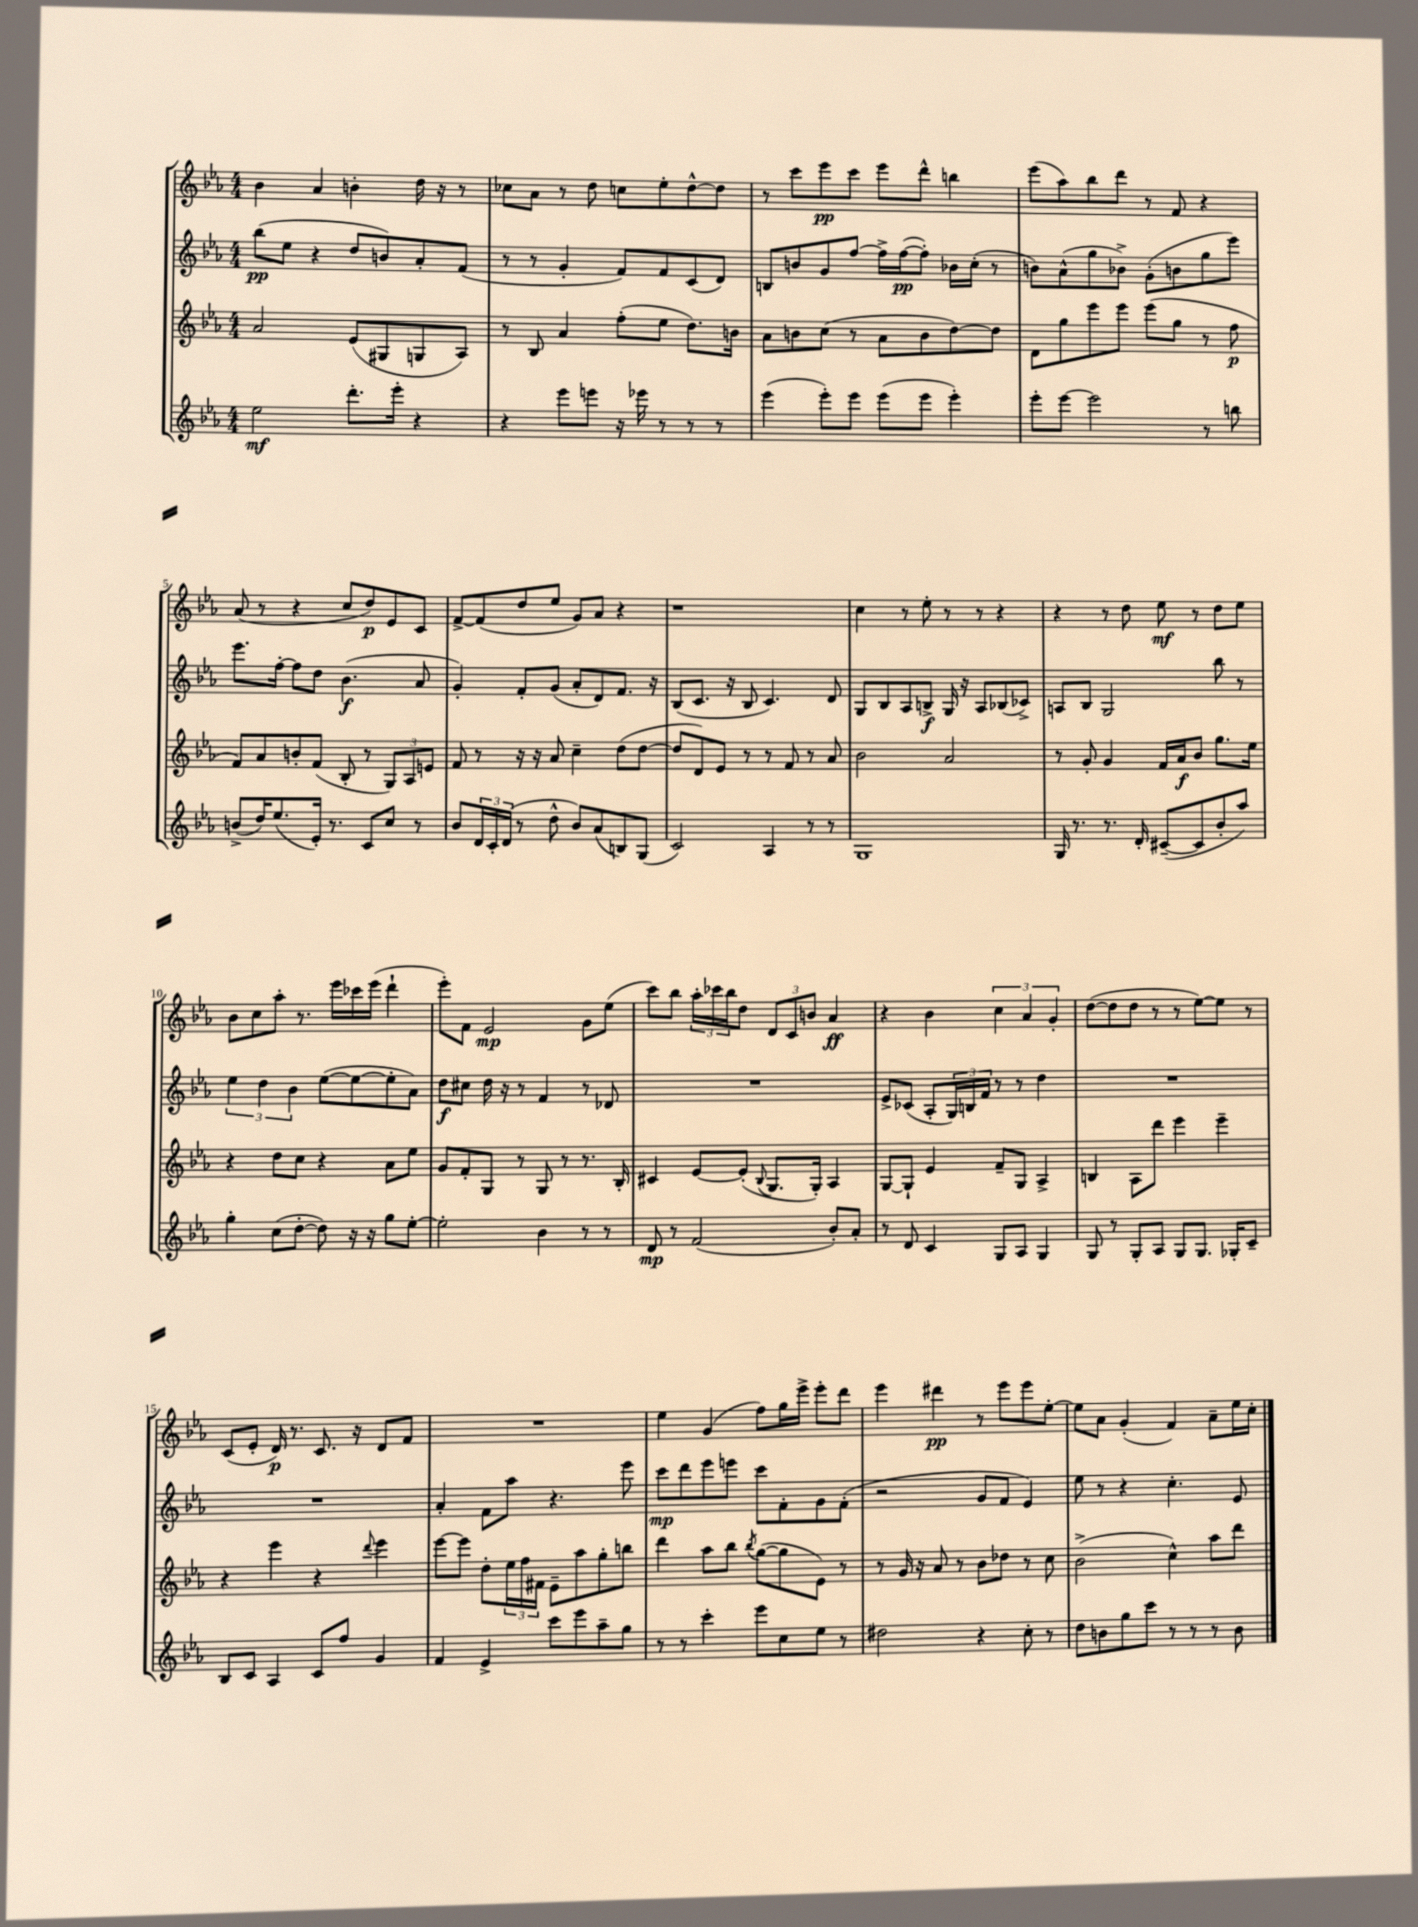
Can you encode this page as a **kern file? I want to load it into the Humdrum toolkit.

**kern	**dynam	**kern	**dynam	**kern	**dynam	**kern	**dynam
*part4	*part4	*part3	*part3	*part2	*part2	*part1	*part1
*staff4	*staff4	*staff3	*staff3	*staff2	*staff2	*staff1	*staff1
*clefG2	*	*clefG2	*	*clefG2	*	*clefG2	*
*k[b-e-a-]	*	*k[b-e-a-]	*	*k[b-e-a-]	*	*k[b-e-a-]	*
*M4/4	*	*M4/4	*	*M4/4	*	*M4/4	*
=1	=1	=1	=1	=1	=1	=1	=1
2ee-\	mf	2a-/	.	(8bb-\L	pp	4b-\	.
.	.	.	.	8ee-\J	.	.	.
.	.	.	.	4r	.	4a-/	.
8.ddd'\L	.	(8e-/L	.	8dd/L	.	4bn'\	.
.	.	8G#X/	.	8bn/)	.	.	.
16eee-'\Jk	.	.	.	.	.	.	.
4r	.	8Gn/	.	8a-'/	.	16dd\	.
.	.	.	.	.	.	16r	.
.	.	8A-/J)	.	(8f/J	.	8r	.
=2	=2	=2	=2	=2	=2	=2	=2
4r	.	8r	.	8r	.	8cc-X\L	.
.	.	8B-/	.	8r	.	8a-\J	.
8eee-\L	.	4a-/	.	4g'/	.	8r	.
8eeen\J	.	.	.	.	.	8dd\	.
16r	.	(8ff'\L	.	8f/L)	.	8ccn\L	.
16eee-X\	.	.	.	.	.	.	.
8r	.	8ee-\J	.	8f/	.	8ee-'\	.
8r	.	8.dd\L)	.	(8c/	.	[8dd^^\	.
8r	.	.	.	8d/J)	.	8dd\J]	.
.	.	16bn\Jk	.	.	.	.	.
=3	=3	=3	=3	=3	=3	=3	=3
(4eee-\	.	8a-\L	.	8Bn/L	.	8r	.
.	.	8bn\	.	8bn/	.	8ccc\L	.
8eee-'\L)	.	(8cc\J	.	8g/	.	8eee-\	pp
8eee-\J	.	8r	.	[8ff/J	.	8ccc\J	.
(8eee-\L	.	8a-\L	.	16ff^\LL]	.	8eee-\L	.
.	.	.	.	([16ff\J	pp	.	.
8eee-\J	.	8b\	.	8ff'\J])	.	8ddd^^\J	.
4eee-'\)	.	[8dd\)	.	16b-X\LL	.	4bbn\	.
.	.	.	.	(16cc'\JJ	.	.	.
.	.	8dd\J]	.	8r	.	.	.
=4	=4	=4	=4	=4	=4	=4	=4
8eee-'\L	.	8d\L	.	8bn\L)	.	(8eee-\L	.
[8eee-\J	.	8gg\	.	(8a-^^\	.	8aa-\)	.
2eee-\]	.	8eee-\	.	8gg\	.	8bb-\	.
.	.	8eee-\J	.	8b-X^\J)	.	8ddd\J	.
.	.	(8eee-\L	.	(8g'\L	.	8r	.
.	.	8gg\J	.	8bn\	.	8f/	.
8r	.	8r	.	8gg\	.	4r	.
8bbn\	.	8ff\	p	8eee-\J)	.	.	.
!!LO:LB:g=z
=5	=5	=5	=5	=5	=5	=5	=5
(8bn^/L	.	8f/L)	.	8.eee-\L	.	(8a-/	.
16dd/K)	.	8a-/	.	.	.	8r	.
(8.ee-/	.	.	.	[16ff'\Jk	.	.	.
.	.	8bn'/	.	8ff\L]	.	4r	.
16e-'/Jk)	.	(8f/J	.	8dd\J	.	.	.
8.r	.	.	.	.	.	.	.
.	.	8B-'/	.	(4.b-\	f	8cc/L	.
8c/L	.	8r	.	.	.	8dd/)	p
8cc/J	.	12G/L)	.	.	.	8e-/	.
.	.	12A-/	.	.	.	.	.
8r	.	.	.	8a-/	.	8c/J	.
.	.	12en/J	.	.	.	.	.
=6	=6	=6	=6	=6	=6	=6	=6
8b-/L	.	8f/	.	4g'/)	.	[8f^/L	.
24d/L	.	8r	.	.	.	(8f/]	.
24c'/	.	.	.	.	.	.	.
(24d/JJ	.	.	.	.	.	.	.
8r	.	16r	.	8f'/L	.	8dd/	.
.	.	16r	.	.	.	.	.
8dd^^\	.	8a-/	.	(8g/J	.	8ee-/J	.
8b-/L)	.	4cc~\	.	8a-'/L	.	8g/L)	.
(8a-/	.	.	.	8d/)	.	8a-/J	.
8Bn/)	.	(8dd\L	.	8.f/J	.	4r	.
(8G/J	.	[8dd\J	.	.	.	.	.
.	.	.	.	16r	.	.	.
=7	=7	=7	=7	=7	=7	=7	=7
2c/)	.	8dd/L]	.	(8B-/L	.	1r	.
.	.	8d/)	.	8.c/J	.	.	.
.	.	8e-/J	.	.	.	.	.
.	.	.	.	16r	.	.	.
.	.	8r	.	8B-/	.	.	.
4A-/	.	8r	.	4.c/)	.	.	.
.	.	8f/	.	.	.	.	.
8r	.	8r	.	.	.	.	.
8r	.	8a-/	.	8d/	.	.	.
=8	=8	=8	=8	=8	=8	=8	=8
1G	.	2b-\	.	8G/L	.	4cc\	.
.	.	.	.	8B-/	.	.	.
.	.	.	.	8A-/	.	8r	.
.	.	.	.	8Bn^/J	f	8ee-'\	.
.	.	2a-/	.	16G/	.	8r	.
.	.	.	.	16r	.	.	.
.	.	.	.	8A-/L	.	8r	.
.	.	.	.	(8B-X/	.	4r	.
.	.	.	.	8c-X^/J)	.	.	.
=9	=9	=9	=9	=9	=9	=9	=9
16G/	.	8r	.	8An/L	.	4r	.
8.r	.	.	.	.	.	.	.
.	.	8g'/	.	8B-/J	.	.	.
8.r	.	4g/	.	2G/	.	8r	.
.	.	.	.	.	.	8dd\	.
16d'/	.	.	.	.	.	.	.
([8c#X~/L	.	16f/LL	.	.	.	8ee-\	mf
.	.	16a-/J	f	.	.	.	.
8c#/]	.	8b-/J	.	.	.	8r	.
8b-'/	.	8.gg\L	.	8bb-\	.	8dd\L	.
8aa-/J)	.	.	.	8r	.	8ee-\J	.
.	.	16ee-\Jk	.	.	.	.	.
!!LO:LB:g=z
=10	=10	=10	=10	=10	=10	=10	=10
4gg'\	.	4r	.	6ee-\	.	8b-\L	.
.	.	.	.	.	.	8cc\	.
.	.	.	.	6dd\	.	.	.
(8cc\L	.	8dd\L	.	.	.	8aa-'\J	.
.	.	.	.	6b-\	.	.	.
[8dd'\J	.	8cc\J	.	.	.	8.r	.
8dd\])	.	4r	.	([8ee-\L	.	.	.
.	.	.	.	.	.	16eee-\LL	.
16r	.	.	.	8ee-\_	.	16ccc-X\	.
16r	.	.	.	.	.	(16eee-\JJ	.
8gg\L	.	8a-\L	.	8ee-'\]	.	4ddd`\	.
[8ee-'\J	.	8ee-\J	.	8a-\J)	.	.	.
=11	=11	=11	=11	=11	=11	=11	=11
2ee-'\]	.	8g/L	.	8dd\L	f	8eee-'\L)	.
.	.	8f'/	.	8cc#X\J	.	8f\J	.
.	.	8G/J	.	16dd\	.	2e-/	mp
.	.	.	.	16r	.	.	.
.	.	8r	.	8r	.	.	.
4b-\	.	8G/	.	4f/	.	.	.
.	.	8r	.	.	.	.	.
8r	.	8.r	.	8r	.	8g\L	.
8r	.	.	.	8d-X/	.	(8ee-\J	.
.	.	16B-'/	.	.	.	.	.
=12	=12	=12	=12	=12	=12	=12	=12
8d/	mp	4c#X/	.	1r	.	8ccc\L)	.
8r	.	.	.	.	.	8bb-\J	.
(2f/	.	[8e-/L	.	.	.	24aa-'\LL	.
.	.	.	.	.	.	24ccc-X\	.
.	.	.	.	.	.	24bb-\J	.
.	.	(8e-'/J]	.	.	.	8dd\J	.
.	.	8qqB-/	.	.	.	.	.
.	.	8.G/L	.	.	.	12d/L	.
.	.	.	.	.	.	12c/	.
.	.	.	.	.	.	12bn/J	.
.	.	16G'/Jk)	.	.	.	.	.
8b-'/L)	.	4A-/	.	.	.	4a-/	ff
8a-'/J	.	.	.	.	.	.	.
=13	=13	=13	=13	=13	=13	=13	=13
8r	.	[8G/L	.	8e-^/L	.	4r	.
8d/	.	8G`/J]	.	(8c-X/J	.	.	.
4c/	.	4e-/	.	8A-'/L	.	4b-\	.
.	.	.	.	24G/L)	.	.	.
.	.	.	.	24Bn/	.	.	.
.	.	.	.	24f/JJ	.	.	.
8G/L	.	8f~/L	.	8r	.	6cc\	.
8A-/J	.	8G/J	.	8r	.	.	.
.	.	.	.	.	.	6a-/	.
4G/	.	4A-^/	.	4dd\	.	.	.
.	.	.	.	.	.	6g'/	.
=14	=14	=14	=14	=14	=14	=14	=14
8G/	.	4Bn/	.	1r	.	([8dd\L	.
8r	.	.	.	.	.	8dd\]	.
8G'/L	.	8A-\L	.	.	.	8dd\J	.
8A-/J	.	8ddd\J	.	.	.	8r	.
8G/L	.	4eee-\	.	.	.	8r	.
8.G/J	.	.	.	.	.	[8ee-\L)	.
.	.	4eee-~\	.	.	.	8ee-\J]	.
16G-X'/KL	.	.	.	.	.	.	.
8c~/J	.	.	.	.	.	8r	.
!!LO:LB:g=z
=15	=15	=15	=15	=15	=15	=15	=15
8B-/L	.	4r	.	1r	.	(8c/L	.
8c/J	.	.	.	.	.	8e-'/J	.
4A-/	.	4eee-\	.	.	.	16d/)	p
.	.	.	.	.	.	8.r	.
8c/L	.	4r	.	.	.	8.c/	.
8ff/J	.	.	.	.	.	.	.
.	.	.	.	.	.	16r	.
.	.	8qqddd/	.	.	.	.	.
4g/	.	4eee-\	.	.	.	8d/L	.
.	.	.	.	.	.	8f/J	.
=16	=16	=16	=16	=16	=16	=16	=16
4f/	.	[8eee-\L	.	4a-'/	.	1r	.
.	.	8eee-\J]	.	.	.	.	.
4e-^/	.	8dd'\L	.	8f\L	.	.	.
.	.	24ee-\L	.	8aa-\J	.	.	.
.	.	24ff\	.	.	.	.	.
.	.	24f#X\JJ	.	.	.	.	.
8ccc\L	.	8e-~\L	.	4.r	.	.	.
8eee-\	.	8aa-\	.	.	.	.	.
8aa-~\	.	8gg'\	.	.	.	.	.
8gg\J	.	8bbn\J	.	8eee-\	.	.	.
=17	=17	=17	=17	=17	=17	=17	=17
8r	.	4ddd\	.	8ccc\L	mp	4ee-\	.
8r	.	.	.	8ddd\	.	.	.
4ccc'\	.	8aa-\L	.	8eee-\	.	(4g/	.
.	.	8bb-\J	.	8eeen\J	.	.	.
.	.	8qbb-/	.	.	.	.	.
8eee-\L	.	([8gg\L	.	8ccc\L	.	8ff\L)	.
8cc\	.	8gg\]	.	8f'\	.	16gg\L	.
.	.	.	.	.	.	16eee-^\JJ	.
8ee-\J	.	8e-\J)	.	8g\	.	8eee-'\L	.
8r	.	8r	.	(8f'\J	.	8ddd\J	.
=18	=18	=18	=18	=18	=18	=18	=18
2dd#X\	.	8r	.	2r	.	4eee-\	.
.	.	16g/	.	.	.	.	.
.	.	16r	.	.	.	.	.
.	.	8a-/	.	.	.	4ddd#X\	pp
.	.	8r	.	.	.	.	.
4r	.	8b-\L	.	8g/L	.	8r	.
.	.	8dd-X\J	.	8f/J	.	8eee-\L	.
8cc'\	.	8r	.	4e-/)	.	8eee-\	.
8r	.	8cc\	.	.	.	[8ee-'\J	.
=19	=19	=19	=19	=19	=19	=19	=19
8dd\L	.	(2b-^\	.	8ee-\	.	8ee-\L]	.
8bn\	.	.	.	8r	.	8a-\J	.
8gg\	.	.	.	4r	.	(4g'/	.
8ccc\J	.	.	.	.	.	.	.
8r	.	4cc^^\)	.	4.cc'\	.	4f/)	.
8r	.	.	.	.	.	.	.
8r	.	8aa-\L	.	.	.	8a-~\L	.
8b\	.	8ddd\J	.	8e-/	.	16ee-\L	.
.	.	.	.	.	.	16cc'\JJ	.
==	==	==	==	==	==	==	==
*-	*-	*-	*-	*-	*-	*-	*-
